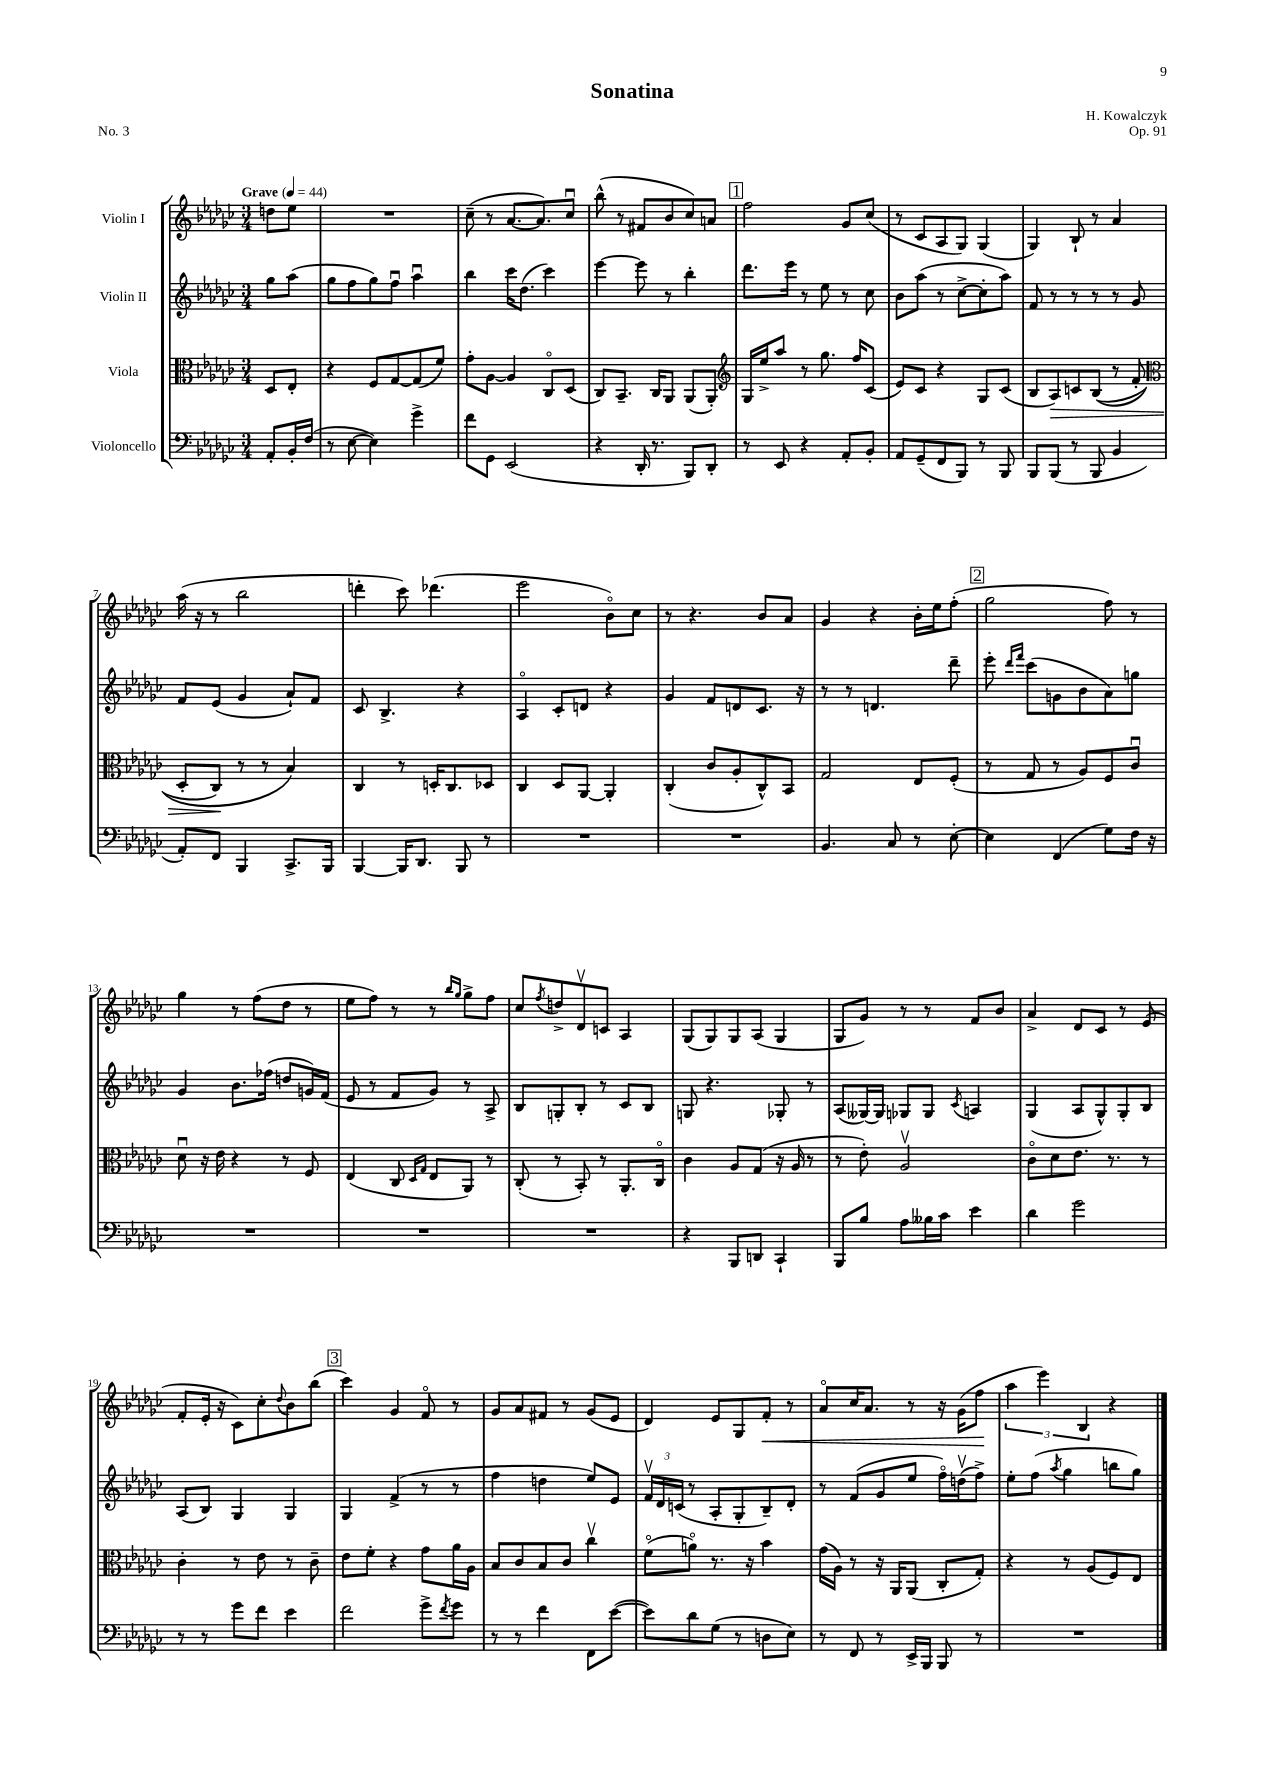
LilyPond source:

\header { title = "Sonatina" composer = "H. Kowalczyk" opus = "Op. 91" piece = "No. 3" }
<<
\new StaffGroup <<
\new Staff = "s0" \with { instrumentName = "Violin I" } {
    \clef treble \key ges \major \numericTimeSignature \time 3/4 \partial 4 \tempo "Grave" 4 = 44
    d''8 ees''8 |
    R2. |
    ces''8--( r8 aes'8.~ aes'8.) ces''8\downbow |
    bes''8-^( r8 fis'8 bes'8 ces''8) a'8 |
    \mark \markup { \box "1" } f''2 ges'8 ces''8( |
    r8 ces'8 aes8 ges8) ges4( |
    ges4) bes8-! r8 aes'4 |
    aes''16( r16 r8 bes''2 |
    d'''4-. ces'''8) des'''4.( |
    ees'''2 bes'8\flageolet) ces''8 |
    r8 r4. bes'8 aes'8 |
    ges'4 r4 bes'16-. ees''16 f''8-.( |
    \mark \markup { \box "2" } ges''2 f''8) r8 |
    ges''4 r8 f''8( des''8 r8 |
    ees''8 f''8) r8 r8 \grace { bes''16 ges''16 } ges''8-> f''8 |
    ces''8 \acciaccatura { f''8 } d''8-> des'8\upbow c'8 aes4 |
    ges8( ges8) ges8 aes8( ges4 |
    ges8 ges'8) r8 r8 f'8 bes'8 |
    aes'4-> des'8 ces'8 r8 ees'8( |
    f'8-. ees'16-. r16 ces'8) ces''8-. \appoggiatura { des''8 } bes'8 bes''8( |
    \mark \markup { \box "3" } ces'''4) ges'4 f'8\flageolet r8 |
    ges'8 aes'8 fis'8 r8 ges'8( ees'8 |
    des'4) ees'8 ges8 f'8-.\< r8 |
    aes'8\flageolet ces''16 aes'8. r8 r16 ges'16( f''8\! |
    \tuplet 3/2 { aes''4 ees'''4) bes4 } r4 \bar "|." |
}
\new Staff = "s1" \with { instrumentName = "Violin II" } {
    \clef treble \key ges \major \numericTimeSignature \time 3/4 \partial 4
    ges''8 aes''8( |
    ges''8 f''8 ges''8) f''8\downbow aes''4\downbow |
    bes''4 ces'''16 des''8.( ces'''4) |
    ees'''4~ ees'''8 r8 bes''4-. |
    \mark \markup { \box "1" } des'''8. ees'''16 r8 ees''8 r8 ces''8 |
    bes'8 aes''8( r8 ces''8~-> ces''8-. aes''8) |
    f'8 r8 r8 r8 r8 ges'8 |
    f'8 ees'8( ges'4 aes'8-!) f'8 |
    ces'8 bes4.-> r4 |
    aes4\flageolet ces'8-. d'8 r4 |
    ges'4 f'8 d'8 ces'8. r16 |
    r8 r8 d'4. des'''8-- |
    \mark \markup { \box "2" } ees'''8-. \grace { des'''16 f'''16 } ces'''8( g'8 bes'8 aes'8) g''8 |
    ges'4 bes'8. fes''16( d''8 g'16) f'16( |
    ees'8 r8 f'8 ges'8) r8 aes8-> |
    bes8 g8-. bes8-. r8 ces'8 bes8 |
    g8 r4. ges8-. r8 |
    aes8( geses16~) geses16 ges8 ges8 \acciaccatura { ces'8 } a4 |
    ges4( aes8 ges8-^) ges8-. bes8 |
    aes8( bes8) ges4 ges4 |
    \mark \markup { \box "3" } ges4 f'4->( r8 r8 |
    f''4 d''4 ees''8) ees'8 |
    \tuplet 3/2 { f'16\upbow des'16 c'16( } r8 aes8-. ges8-. bes8--) des'8-. |
    r8 f'8( ges'8 ees''8 f''16\flageolet) d''16\upbow( f''8->) |
    ees''8-. f''8( \acciaccatura { aes''8 } ges''4 b''8 ges''8) \bar "|." |
}
\new Staff = "s2" \with { instrumentName = "Viola" } {
    \clef alto \key ges \major \numericTimeSignature \time 3/4 \partial 4
    des8 ees8-. |
    r4 f8 ges8~ ges8( f'8) |
    ges'8-. aes8~ aes4 ces8\flageolet des8( |
    ces8) bes,8.-- ces16 aes,8 aes,8( aes,8-.) |
    \mark \markup { \box "1" } \clef treble ges16 ees''16-> aes''8 r8 ges''8. f''16 ces'8( |
    ees'8) ces'8 r4 ges8 ces'8( |
    bes8 aes8\>) c'8 bes8(\( r8 f'8-. |
    \clef alto des8-. ces8\!) r8 r8 bes4\) |
    ces4 r8 d16-. ces8. des8 |
    ces4 des8 aes,8~ aes,4-. |
    ces4-.( ces'8 aes8-. ces8-^) bes,8 |
    ges2 ees8 f8-.( |
    \mark \markup { \box "2" } r8 ges8 r8 aes8) f8 ces'8\downbow |
    des'8\downbow r16 ees'16 r4 r8 f8 |
    ees4( ces8 \grace { des16 ges16 } ees8 aes,8) r8 |
    ces8-.( r8 bes,8-.) r8 aes,8.-. ces16\flageolet |
    ces'4 aes8 ges8( r16 aes16 r8 |
    r8 ees'8-.) aes2\upbow |
    ces'8\flageolet des'8 ees'8. r8. r8 |
    ces'4-. r8 ees'8 r8 ces'8-- |
    \mark \markup { \box "3" } ees'8 f'8-. r4 ges'8 aes'16 aes16 |
    bes8 ces'8 bes8 ces'8 ces''4\upbow |
    f'8\flageolet( a'8\flageolet) r8. r16 bes'4 |
    ges'16( aes16) r8 r16 aes,16 aes,8( ces8-. ges8-.) |
    r4 r8 aes8( f8) ees8 \bar "|." |
}
\new Staff = "s3" \with { instrumentName = "Violoncello" } {
    \clef bass \key ges \major \numericTimeSignature \time 3/4 \partial 4
    aes,8-. bes,16-. f16( |
    r8 ees8~ ees4) ges'4-> |
    f'8 ges,8 ees,2( |
    r4 des,16-. r8. bes,,8) des,8-. |
    \mark \markup { \box "1" } r8 ees,8 r4 aes,8-. bes,8-. |
    aes,8 ges,8--( f,8 bes,,8) r8 bes,,8 |
    bes,,8 bes,,8( r8 bes,,8 bes,4 |
    aes,8-.) f,8 bes,,4 ces,8.-> bes,,16 |
    bes,,4~ bes,,16 des,8. bes,,8 r8 |
    R2. |
    R2. |
    bes,4. ces8 r8 ees8~-. |
    \mark \markup { \box "2" } ees4 f,4( ges8) f16 r16 |
    R2. |
    R2. |
    R2. |
    r4 bes,,8 d,8 ces,4-! |
    bes,,8 bes8 aes8 beses16 ces'16 ees'4 |
    des'4 ges'2 |
    r8 r8 ges'8 f'8 ees'4 |
    \mark \markup { \box "3" } f'2 ges'8-> \acciaccatura { f'8 } ges'8 |
    r8 r8 f'4 f,8 ees'8~( |
    ees'8) des'8 ges8( r8 d8 ees8) |
    r8 f,8 r8 ees,16-> bes,,16 bes,,8 r8 |
    R2. \bar "|." |
}
>>
>>
